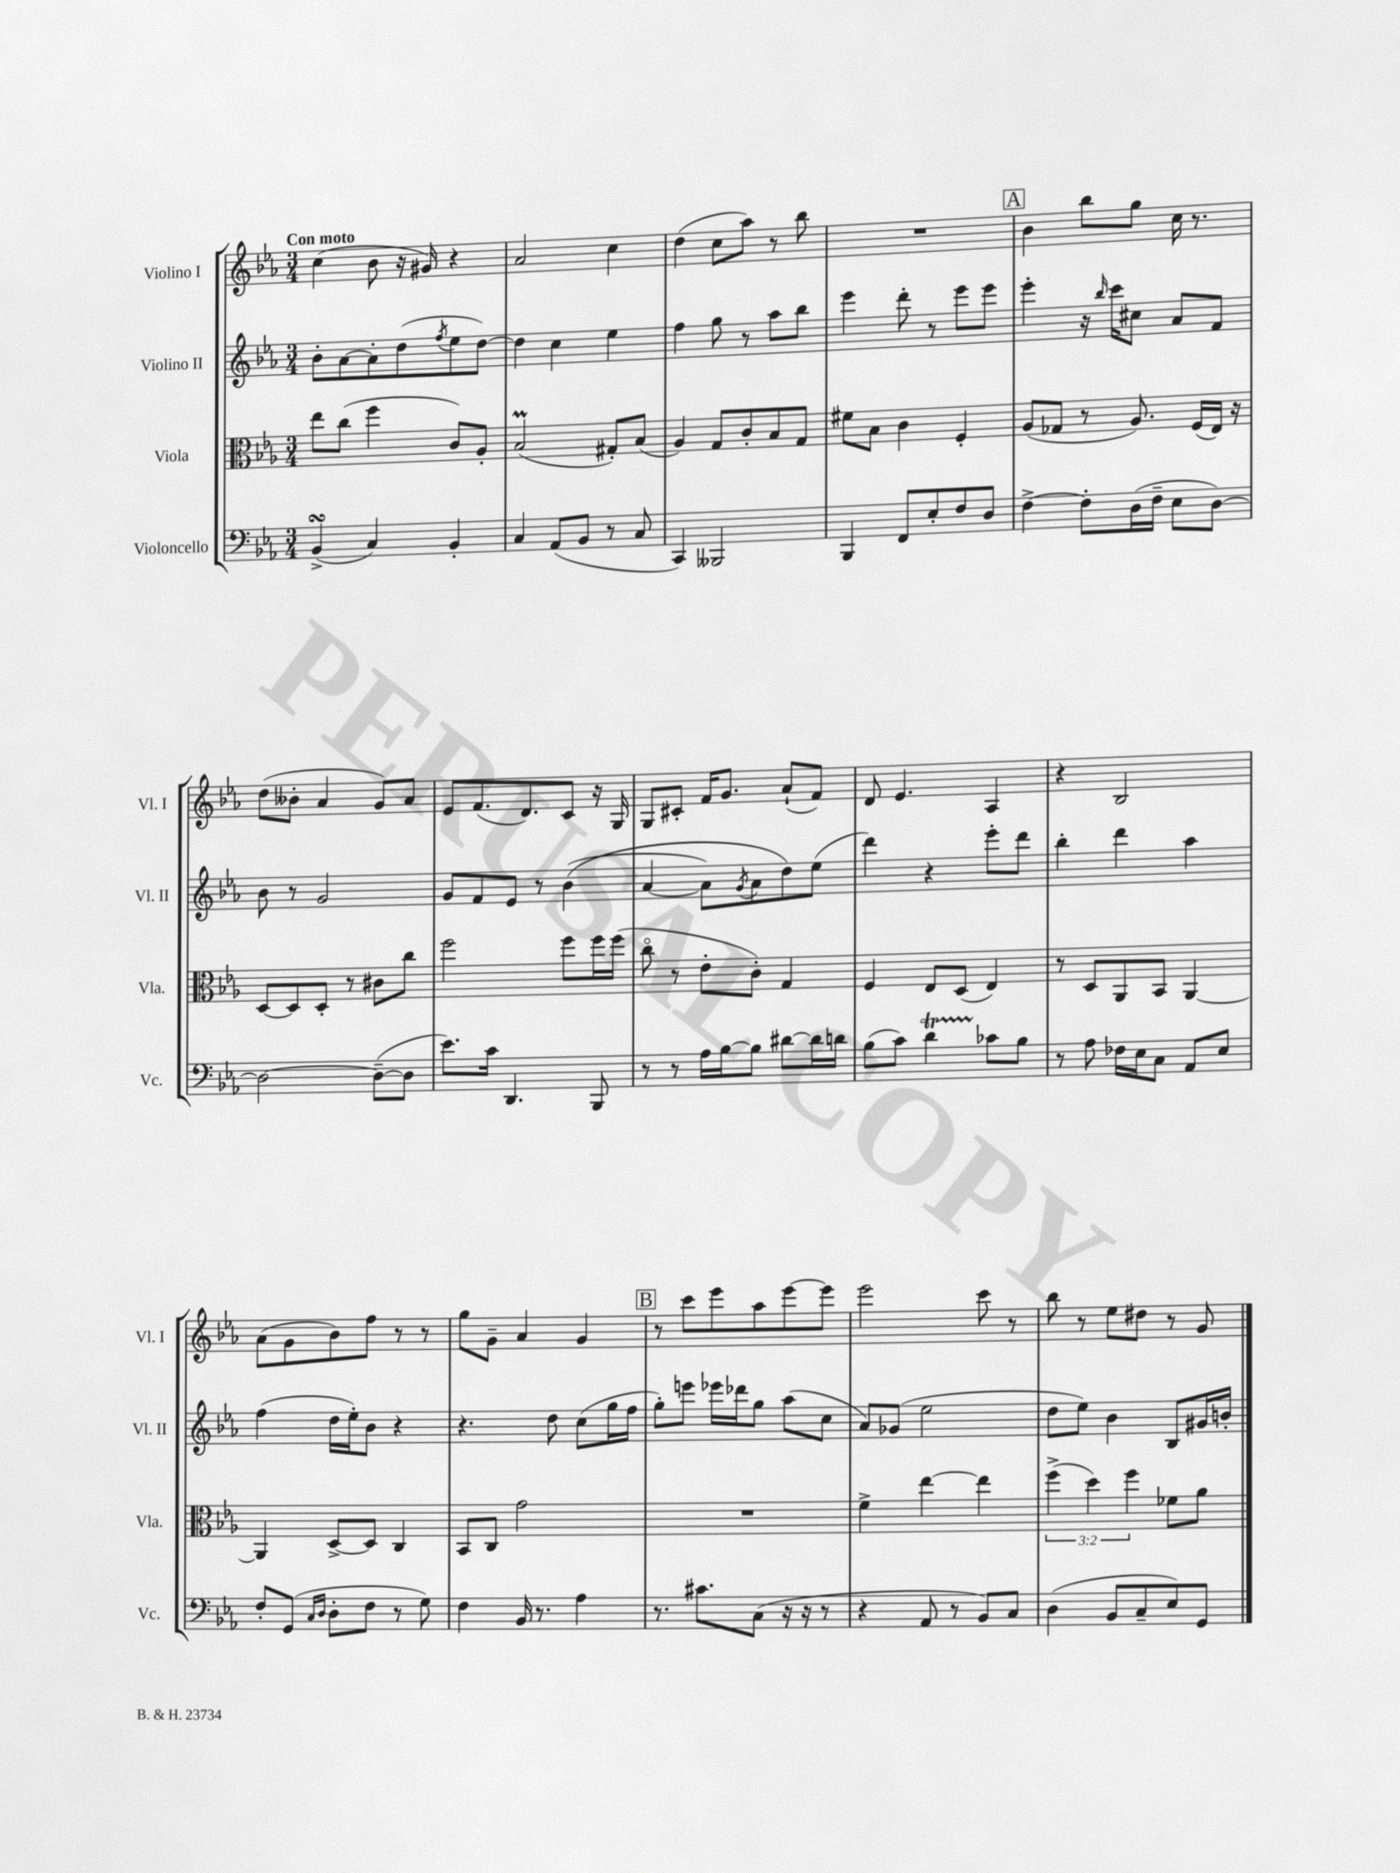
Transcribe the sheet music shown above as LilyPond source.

<<
\new StaffGroup <<
\new Staff = "s0" \with { instrumentName = "Violino I" shortInstrumentName = "Vl. I" } {
    \clef treble \key ees \major \numericTimeSignature \time 3/4 \tempo "Con moto"
    c''4( bes'8 r16 gis'16) r4 |
    aes'2 c''4 |
    d''4( c''8 aes''8) r8 bes''8 |
    R2. |
    \mark \markup { \box "A" } bes'4 bes''8 g''8 c''16 r8. |
    d''8( beses'8-. aes'4 g'8) aes'8 |
    ees'8 f'8.( d'8.) c'8 r16 g16 |
    g8 cis'8-. f'16 g'8. aes'8-!( f'8) |
    d'8 ees'4. aes4 |
    r4 bes2 |
    aes'8( g'8 bes'8) f''8 r8 r8 |
    g''8 g'8-- aes'4 g'4 |
    \mark \markup { \box "B" } r8 c'''8 ees'''8 aes''8 ees'''8~ ees'''8 |
    ees'''2 c'''8 r8 |
    bes''8 r8 ees''8 dis''8 r8 g'8 \bar "|." |
}
\new Staff = "s1" \with { instrumentName = "Violino II" shortInstrumentName = "Vl. II" } {
    \clef treble \key ees \major \numericTimeSignature \time 3/4
    bes'8-. aes'8~ aes'8-. d''8( \acciaccatura { f''8 } ees''8 d''8~) |
    d''4 c''4 ees''4 |
    f''4 g''8 r8 aes''8 bes''8 |
    ees'''4 d'''8-. r8 ees'''8 ees'''8 |
    \mark \markup { \box "A" } ees'''4-. r16 \grace { bes''16 } c'''16 cis''8 aes'8 f'8 |
    bes'8 r8 g'2 |
    g'8 f'8 ees'8 r8 bes'4(\( |
    aes'4~ aes'8) \acciaccatura { g'8 } aes'8 d''8\) ees''8( |
    d'''4) r4 ees'''8-. d'''8 |
    bes''4-. d'''4 aes''4 |
    f''4( d''16 ees''16-.) bes'8 r4 |
    r4. d''8 c''8( g''16 f''16 |
    \mark \markup { \box "B" } g''8-.) e'''8 ees'''16 des'''16 g''8 aes''8( c''8 |
    aes'8) ges'8( ees''2 |
    d''8 ees''8) bes'4 bes8 gis'16 b'16-. \bar "|." |
}
\new Staff = "s2" \with { instrumentName = "Viola" shortInstrumentName = "Vla." } {
    \clef alto \key ees \major \numericTimeSignature \time 3/4 \override Staff.TupletNumber.text = #tuplet-number::calc-fraction-text
    ees''8 c''8( f''4 c'8) aes8-. |
    bes2\prall( gis8-.) bes8( |
    aes4) g8 c'8-. bes8 g8 |
    fis'8 bes8 c'4 f4-. |
    \mark \markup { \box "A" } aes8( ges8 r8 aes8.) f16( ees16) r16 |
    d8~ d8 d8-. r8 cis'8 c''8 |
    f''2 f''8 f''16 f''16( |
    c''8\flageolet r8 ees'8-. c'8-.) g4 |
    f4 ees8 d8( ees4) |
    r8 d8 aes,8 bes,8 aes,4~ |
    aes,4 d8~-> d8 c4 |
    bes,8 c8 g'2 |
    \mark \markup { \box "B" } R2. |
    f'4-> ees''4~ ees''4 |
    \tuplet 3/2 { f''4->( d''4) f''4 } fes'8 aes'8 \bar "|." |
}
\new Staff = "s3" \with { instrumentName = "Violoncello" shortInstrumentName = "Vc." } {
    \clef bass \key ees \major \numericTimeSignature \time 3/4
    bes,4->\turn( c4) bes,4-. |
    c4 aes,8( bes,8 r8 c8 |
    c,4) beses,,2 |
    bes,,4 f,8 ees8-. f8 d8 |
    \mark \markup { \box "A" } f4~-> f8-. d16( f16-- ees8 d8~) |
    d2~ d8~--( d8 |
    ees'8.) c'16 d,4. bes,,8 |
    r8 r8 aes16 bes16~ bes8 dis'8~ dis'16 d'16 |
    bes8( c'8) d'4\startTrillSpan ces'8\stopTrillSpan bes8 |
    r8 aes8 fes16 ees16 c8 aes,8 ees8 |
    f8-. g,8( \grace { c16 d16 } d8-. f8 r8 g8) |
    f4 bes,16 r8. aes4 |
    \mark \markup { \box "B" } r8. cis'8. c8( r16 r16 r8 |
    r4 aes,8 r8 bes,8) c8 |
    d4( bes,8 c8-- ees8) g,8 \bar "|." |
}
>>
>>
\layout { \context { \Score \remove "Bar_number_engraver" } }
